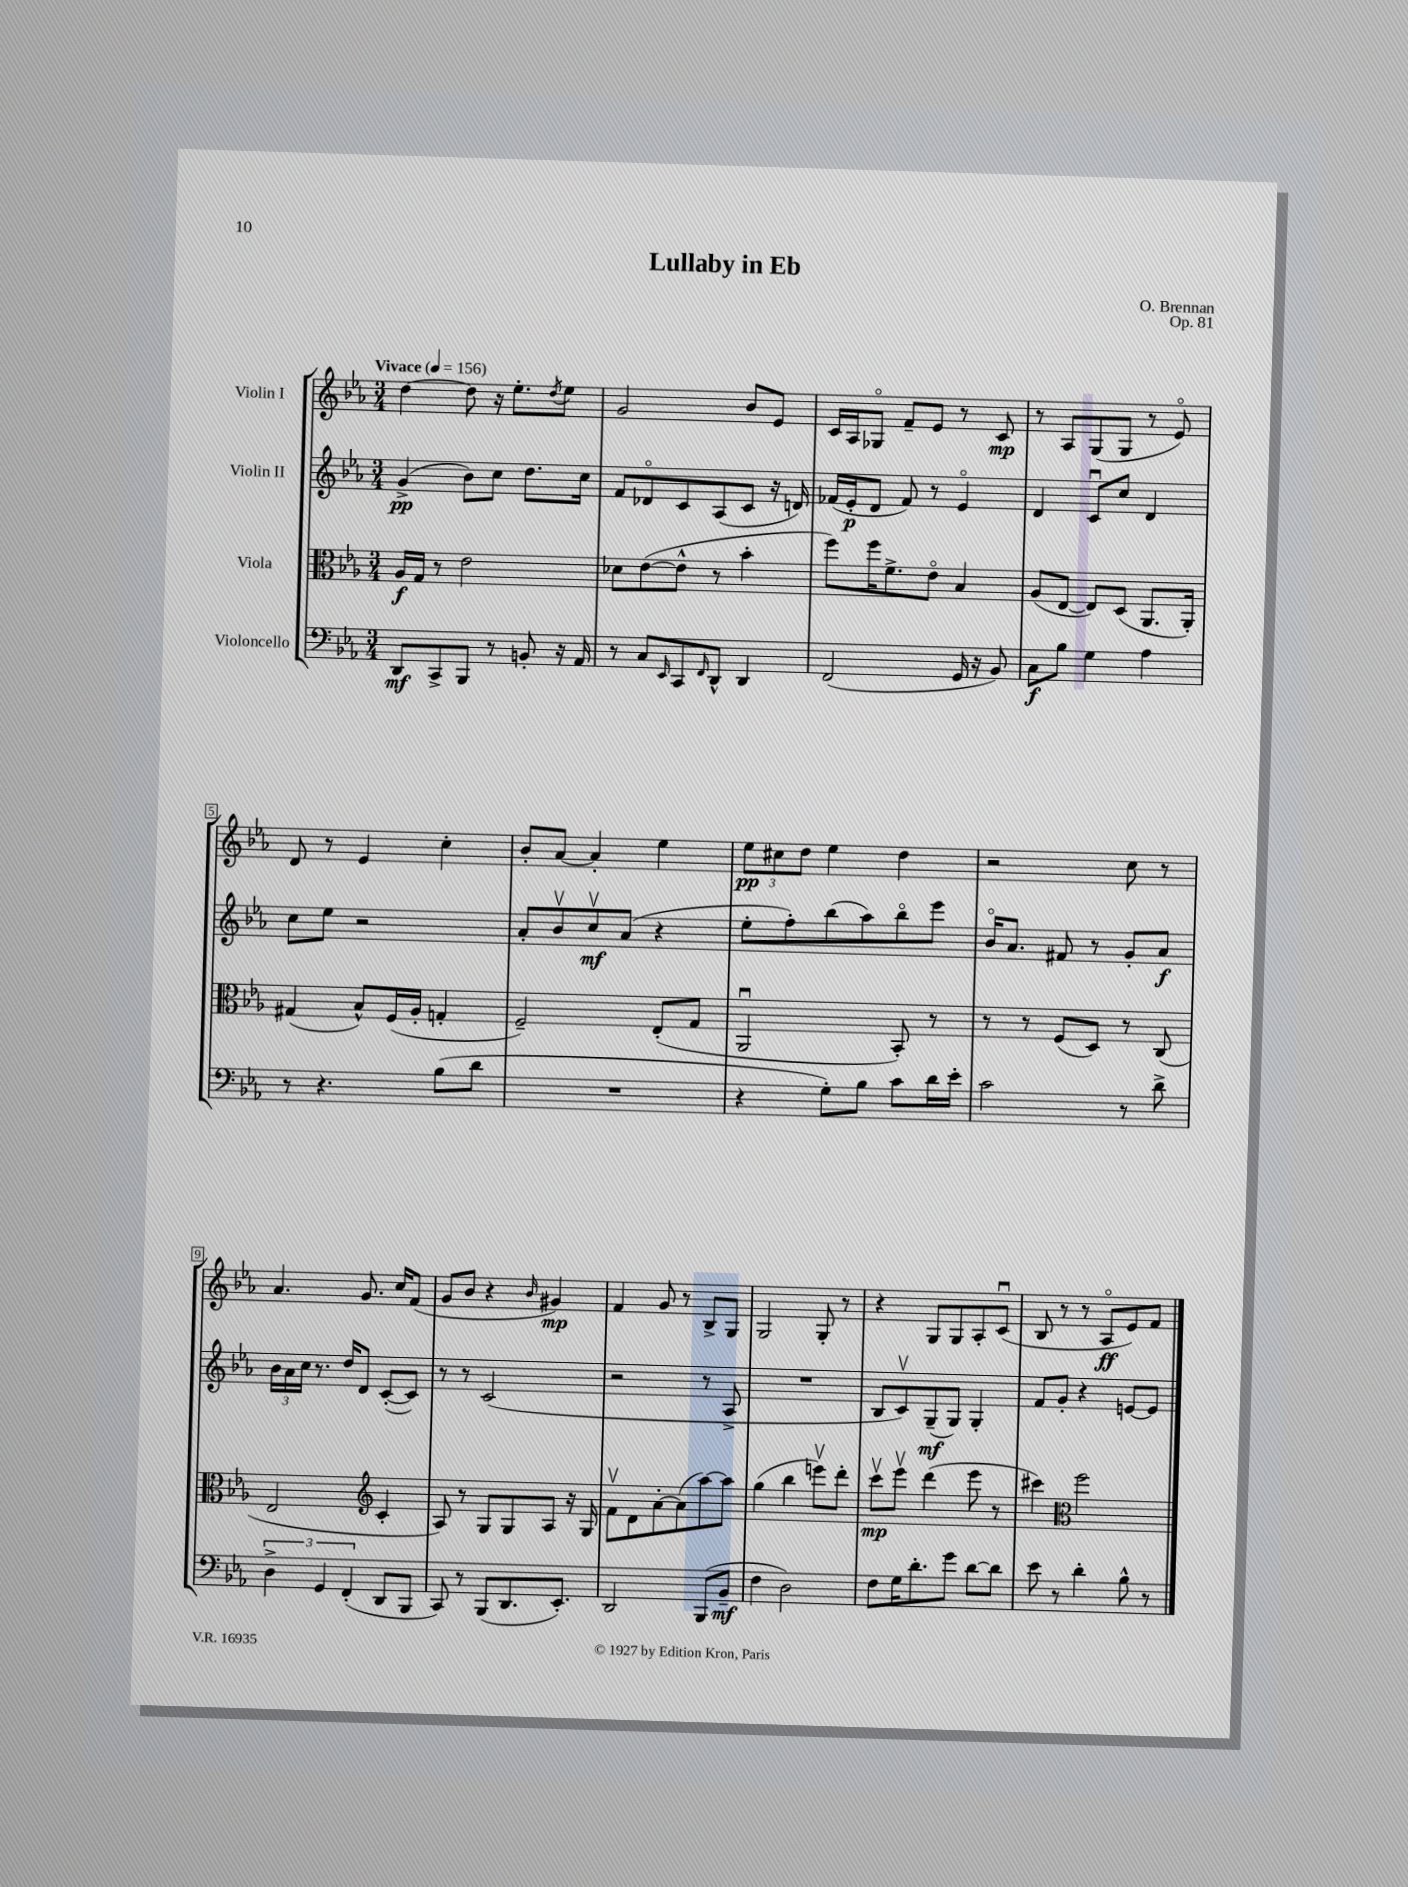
\header { title = "Lullaby in Eb" composer = "O. Brennan" opus = "Op. 81" }
<<
\new StaffGroup <<
\new Staff = "s0" \with { instrumentName = "Violin I" } {
    \clef treble \key ees \major \numericTimeSignature \time 3/4 \tempo "Vivace" 4 = 156
    d''4~ d''8 r16 ees''8.-. \acciaccatura { d''8 } ees''8 |
    g'2 bes'8 ees'8 |
    c'16 aes16 ges8\flageolet f'8-- ees'8 r8 c'8\mp |
    r8 aes8 g8( g8 r8 ees'8\flageolet) |
    d'8 r8 ees'4 c''4-. |
    bes'8-. aes'8~ aes'4-. ees''4 |
    \tuplet 3/2 { ees''8\pp cis''8 d''8 } ees''4 d''4 |
    r2 c''8 r8 |
    aes'4. g'8. c''16 f'8( |
    g'8 bes'8 r4 \grace { bes'16 } gis'4\mp) |
    f'4 g'8 r8 bes8-> g8 |
    g2 g8-. r8 |
    r4 g8 g8 aes8-. c'8\downbow( |
    bes8 r8 r8 aes8\flageolet\ff ees'8) f'8 \bar "|." |
}
\new Staff = "s1" \with { instrumentName = "Violin II" } {
    \clef treble \key ees \major \numericTimeSignature \time 3/4
    g'4->\pp( bes'8) c''8 d''8. c''16 |
    f'8 des'8\flageolet c'8 aes8( c'8 r16 d'16) |
    fes'16( ees'16-.\p d'8 fes'8) r8 ees'4\flageolet |
    d'4 c'8\downbow c''8 d'4 |
    c''8 ees''8 r2 |
    aes'8-. bes'8\upbow c''8\upbow\mf aes'8( r4 |
    ees''8-. f''8-.) bes''8( aes''8) bes''8\flageolet ees'''8 |
    bes'16\flageolet aes'8. fis'8 r8 g'8-. aes'8\f |
    \tuplet 3/2 { bes'16 aes'16 c''16 } r8. d''16 d'8 c'8~-.( c'8) |
    r8 r8 c'2( |
    r2 r8 aes8-> |
    R2. |
    bes8 c'8\upbow) g8--\mf( g8) g4-. |
    f'8 g'8-. r4 e'8~ e'8 \bar "|." |
}
\new Staff = "s2" \with { instrumentName = "Viola" } {
    \clef alto \key ees \major \numericTimeSignature \time 3/4
    aes16\f g16 r8 ees'2 |
    des'8 ees'8~( ees'8-^ r8 bes'4-. |
    f''8) f''16 f'8.-> ees'8\flageolet bes4 |
    aes8( ees8~ ees8) d8( aes,8. aes,16-.) |
    gis4( bes8-^) f16( aes16-. g4-. |
    f2--) ees8-.( g8 |
    aes,2\downbow bes,8-.) r8 |
    r8 r8 f8( d8) r8 c8( |
    ees2 \clef treble c'4-. |
    aes8) r8 g8 g8 aes8 r16 g16 |
    f'8\upbow d'8 aes'8~-. aes'8( aes''8~) aes''8 |
    g''4( bes''4 e'''8\upbow) d'''8-. |
    c'''8\upbow\mp ees'''8\upbow d'''4( ees'''8 r8 |
    cis'''4) \clef alto f''2 \bar "|." |
}
\new Staff = "s3" \with { instrumentName = "Violoncello" } {
    \clef bass \key ees \major \numericTimeSignature \time 3/4
    d,8\mf c,8-> bes,,8 r8 b,8-. r16 aes,16 |
    r8 c8 \grace { ees,16 } c,8 \grace { f,16 } d,8-^ d,4 |
    f,2( g,16 r16 bes,8) |
    c8\f bes8 g4 aes4 |
    r8 r4. bes8( d'8 |
    R2. |
    r4 g8-.) bes8 c'8 d'16 ees'16-. |
    c'2 r8 d'8-> |
    \tuplet 3/2 { d4-> g,4 f,4-.( } d,8 bes,,8 |
    c,8) r8 bes,,8( d,8. ees,8.-.) |
    d,2 bes,,8( bes,8--\mf |
    f4 d2) |
    f8 g16 d'8.-. g'8 d'8~ d'8 |
    ees'8 r8 d'4-. bes8-^ r8 \bar "|." |
}
>>
>>
\layout { \context { \Score \override BarNumber.stencil = #(make-stencil-boxer 0.1 0.3 ly:text-interface::print) } }
